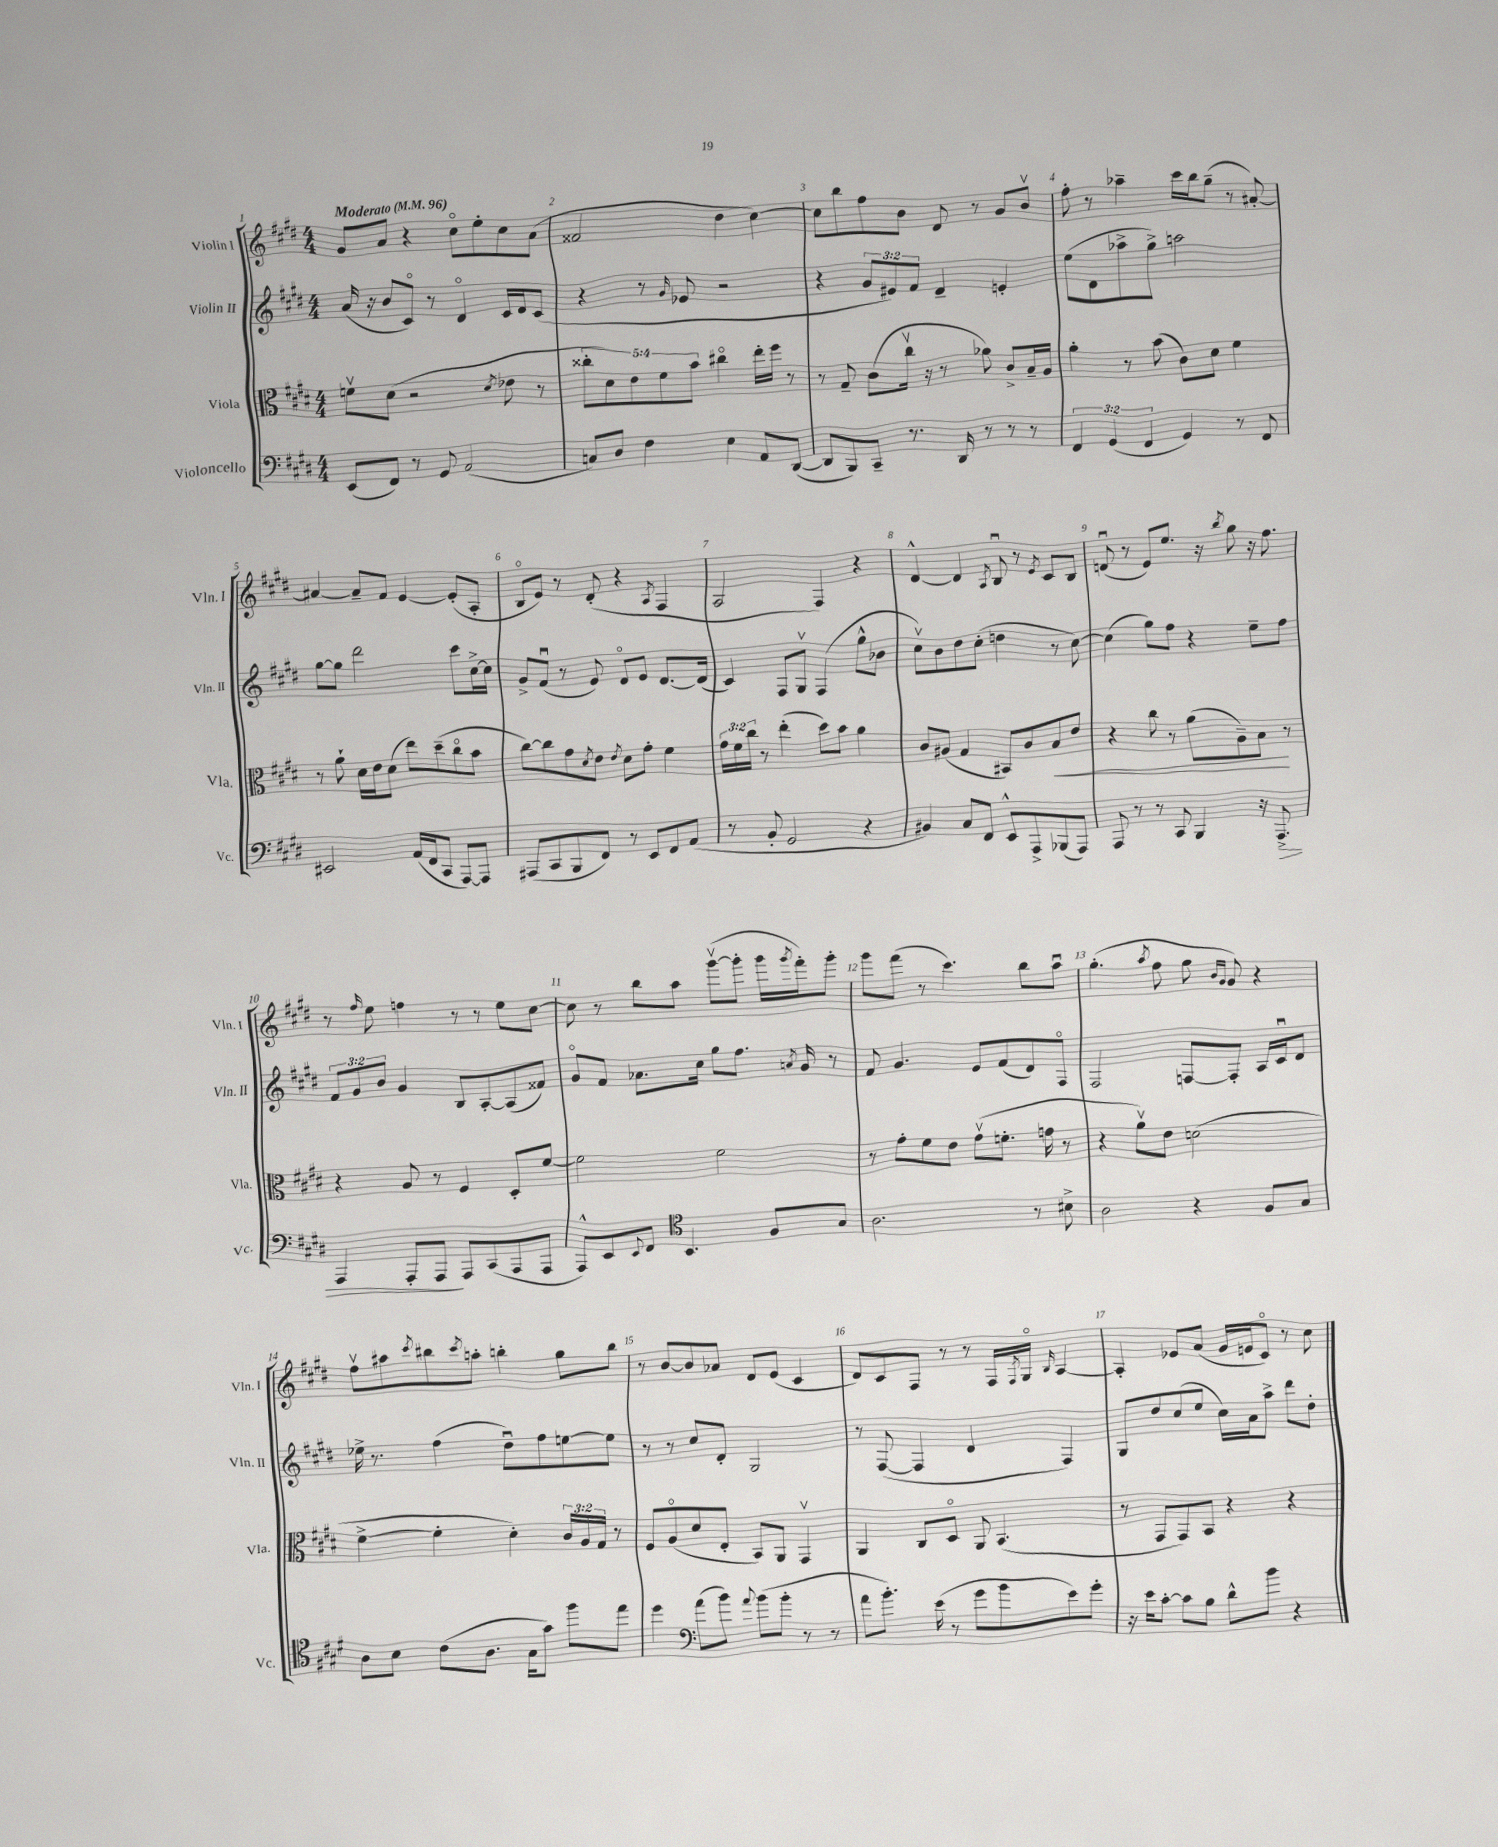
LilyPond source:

<<
\new StaffGroup <<
\new Staff = "s0" \with { instrumentName = "Violin I" shortInstrumentName = "Vln. I" } {
    \clef treble \key e \major \numericTimeSignature \time 4/4 \tempo "Moderato" 4 = 96
    gis'8 a'8 r4 cis''8\flageolet e''8-. cis''8 a'8( |
    fisis'2 dis''4 cis''4~) |
    cis''8 b''8 fis''8 b'8 dis'8 r8 gis'8 b'8\upbow |
    fis''8-. r8 aes''4-- cis'''16 b''16 gis''8--( r8 ais'8~-.) |
    ais'4~ ais'8-- fis'8 e'4~ e'8-.( a8-. |
    b8\flageolet e'8) r8 dis'8-.( r4 \acciaccatura { a8 } fis4 |
    a2 fis4) r4 |
    dis'4~-^ dis'4 \acciaccatura { a8 } b8\downbow r8 \acciaccatura { e'8 } cis'8 b8 |
    d'8\downbow( r8 e'8) e''8. r16 \acciaccatura { b''8 } gis''8 r16 fis''8. |
    r8 \grace { fis''16 } e''8 f''4 r8 r8 e''8 cis''8~ |
    cis''8 r8 b''8 a''8 gis'''8~\upbow( gis'''8-. gis'''16 \acciaccatura { gis'''8 } fis'''16-.) gis'''8-. |
    gis'''8 fis'''8( r8 cis'''4.) b''8 a''8\downbow |
    gis''4.-.( \acciaccatura { a''8 } fis''8 gis''8 \grace { b'16 gis'16 } gis'8) r4 |
    fis''8\upbow ais''8 \acciaccatura { cis'''8 } bis''8 \acciaccatura { cis'''8 } a''8-. b''4-. gis''8 b''8 |
    r8 b'8~ b'8 aes'8 dis'8 e'8( cis'4 |
    dis'8) cis'8 fis8 r8 r8 fis16 \acciaccatura { fis8 } gis16\flageolet \grace { b16 } a4~ |
    a4-. ees'8 a'8( gis'16 e'16 cis'8\flageolet) r8 cis''8 \bar "|." |
}
\new Staff = "s1" \with { instrumentName = "Violin II" shortInstrumentName = "Vln. II" } {
    \clef treble \key e \major \numericTimeSignature \time 4/4 \override Staff.TupletNumber.text = #tuplet-number::calc-fraction-text
    a'16( r16 b'8 cis'8\flageolet) r8 dis'4\flageolet cis'16 dis'16 cis'8( |
    r4 r8 \grace { gis'16 } ees'8 r2 |
    r4 \tuplet 3/2 { gis'8 eis'8) fis'8 } dis'4-- e'4-. |
    e''8( dis'8 aes''8-> gis''8->) a''2 |
    gis''8~ gis''8 dis'''2 cis'''8 cis''16~-> cis''16 |
    gis'8-> fis'8\downbow( r8 e'8) dis'8\flageolet e'8 dis'8.~ dis'16( |
    cis'4) fis8 gis8\upbow fis4( gis''8-^ bes'8 |
    cis''8\upbow) b'8 dis''8 cis''8-.( d''4 r8 cis''8~) |
    cis''4( gis''8) fis''8 r4 e''8-- fis''8 |
    \tuplet 3/2 { fis'8 gis'8 b'8 } gis'4 b8 a8~-. a8( fisis'8) |
    gis'8\flageolet fis'8 aes'8. cis''16 gis''8 fis''8. \acciaccatura { a'8 } gis'16 r8 |
    fis'8 gis'4. e'8 fis'8( dis'8) fis8\flageolet |
    fis2 f8~ f8-. a16 cis'16\downbow dis'8 |
    ees''16-> r8. fis''4( dis''8\downbow) fis''8 e''8~ e''8 |
    r8 r8 cis''8 dis'8-. gis2 |
    r8 fis8~( fis4 dis'4 fis4) |
    gis8 dis''8 cis''8( e''8 cis''16) a'16 a''8-> dis'''8 dis''8-. \bar "|." |
}
\new Staff = "s2" \with { instrumentName = "Viola" shortInstrumentName = "Vla." } {
    \clef alto \key e \major \numericTimeSignature \time 4/4 \override Staff.TupletNumber.text = #tuplet-number::calc-fraction-text
    f'8\upbow dis'8( r2 \acciaccatura { dis'8 } ees'8 r8 |
    \tuplet 5/4 { cisis''8-. dis'8) e'8 fis'8 b'8 } cis''4\flageolet e''16-. fis''16 r8 |
    r8 gis8-- cis'8( cis''16\upbow r16 r8 aes'8) cis'8-> b16-- a16 |
    a'4-. r8 b'8( cis'8) dis'8 fis'4 |
    r8 a'8-! dis'16 e'16 dis'8( e''8) dis''8--( cis''8\flageolet b'8 |
    cis''8~) cis''8 gis'8 \acciaccatura { dis'8 } e'8 \acciaccatura { e'8 } dis'8 gis'8-. fis'4 |
    \tuplet 3/2 { gis'16 fis'16 cis''16 } r8 e''4-.( dis''8) b'8 a'4 |
    cis'8 ais8( gis4 bis,8) cis'8 b8\< e'8 |
    r4 cis''8 r8 a'8( a8--) b8\! r8 |
    r4 a8 r8 fis4 dis8-. fis'8~ |
    fis'2 fis'2 |
    r8 gis'8-. fis'8 e'8 gis'8\upbow( f'8.-. g'16 r8 |
    r4 a'8\upbow) e'8 d'2( |
    fis'4~-> fis'4-. dis'4-.) \tuplet 3/2 { cis'16 a16 gis16 } r8 |
    fis8 a8\flageolet( dis'8 e8-. b,8) a,8 gis,4\upbow |
    a,4 cis8 dis8\flageolet a,8 b,4.( |
    r8 gis,8 gis,8) b,8 r4 r4 \bar "|." |
}
\new Staff = "s3" \with { instrumentName = "Violoncello" shortInstrumentName = "Vc." } {
    \clef bass \key e \major \numericTimeSignature \time 4/4 \override Staff.TupletNumber.text = #tuplet-number::calc-fraction-text
    e,8( fis,8) r8 gis,8 a,2( |
    c8) dis8 fis4 e4 a,8 dis,8~( |
    dis,8 b,,8) cis,8-- r8. dis,16 r8 r8 r8 |
    \tuplet 3/2 { fis,4 gis,4( fis,4 } gis,4) r8 fis,8 |
    eis,2 a,16( fis,16 cis,8 a,,8~) a,,8 |
    ais,,8( cis,8 b,,8 fis,8) r8 e,8 fis,8 a,8( |
    r8 b,8-. gis,2 r4 |
    bis,4) cis8 fis,8 e,8-^ a,,8-> bes,,8( a,,8) |
    a,,8 r8 r8 cis,8 b,,4 r16 a,,8.->\> |
    a,,4 a,,8-. a,,8\! a,,8 cis,8( a,,8 a,,8 |
    a,,8-^) e,8 \appoggiatura { e,8 } fis,8 \clef tenor b,4. fis8 gis8 |
    a2. r8 bis8-> |
    a2 r4 fis8 gis8 |
    a8 b8 cis'8( a8. gis16 gis'8) fis''8 e''8 |
    dis''4 \clef bass a'8( b'8) \appoggiatura { a'8 } b'8( b'8-. r8 r8 |
    a'8 b'8.-.) e'16( r8 gis'8 b'8 e'8) gis'8-. |
    r16 e'16 cis'8~-. cis'8 b8 dis'8-^ b'8 r4 \bar "|." |
}
>>
>>
\layout { \context { \Score \override BarNumber.break-visibility = ##(#f #t #t) barNumberVisibility = #all-bar-numbers-visible } }
